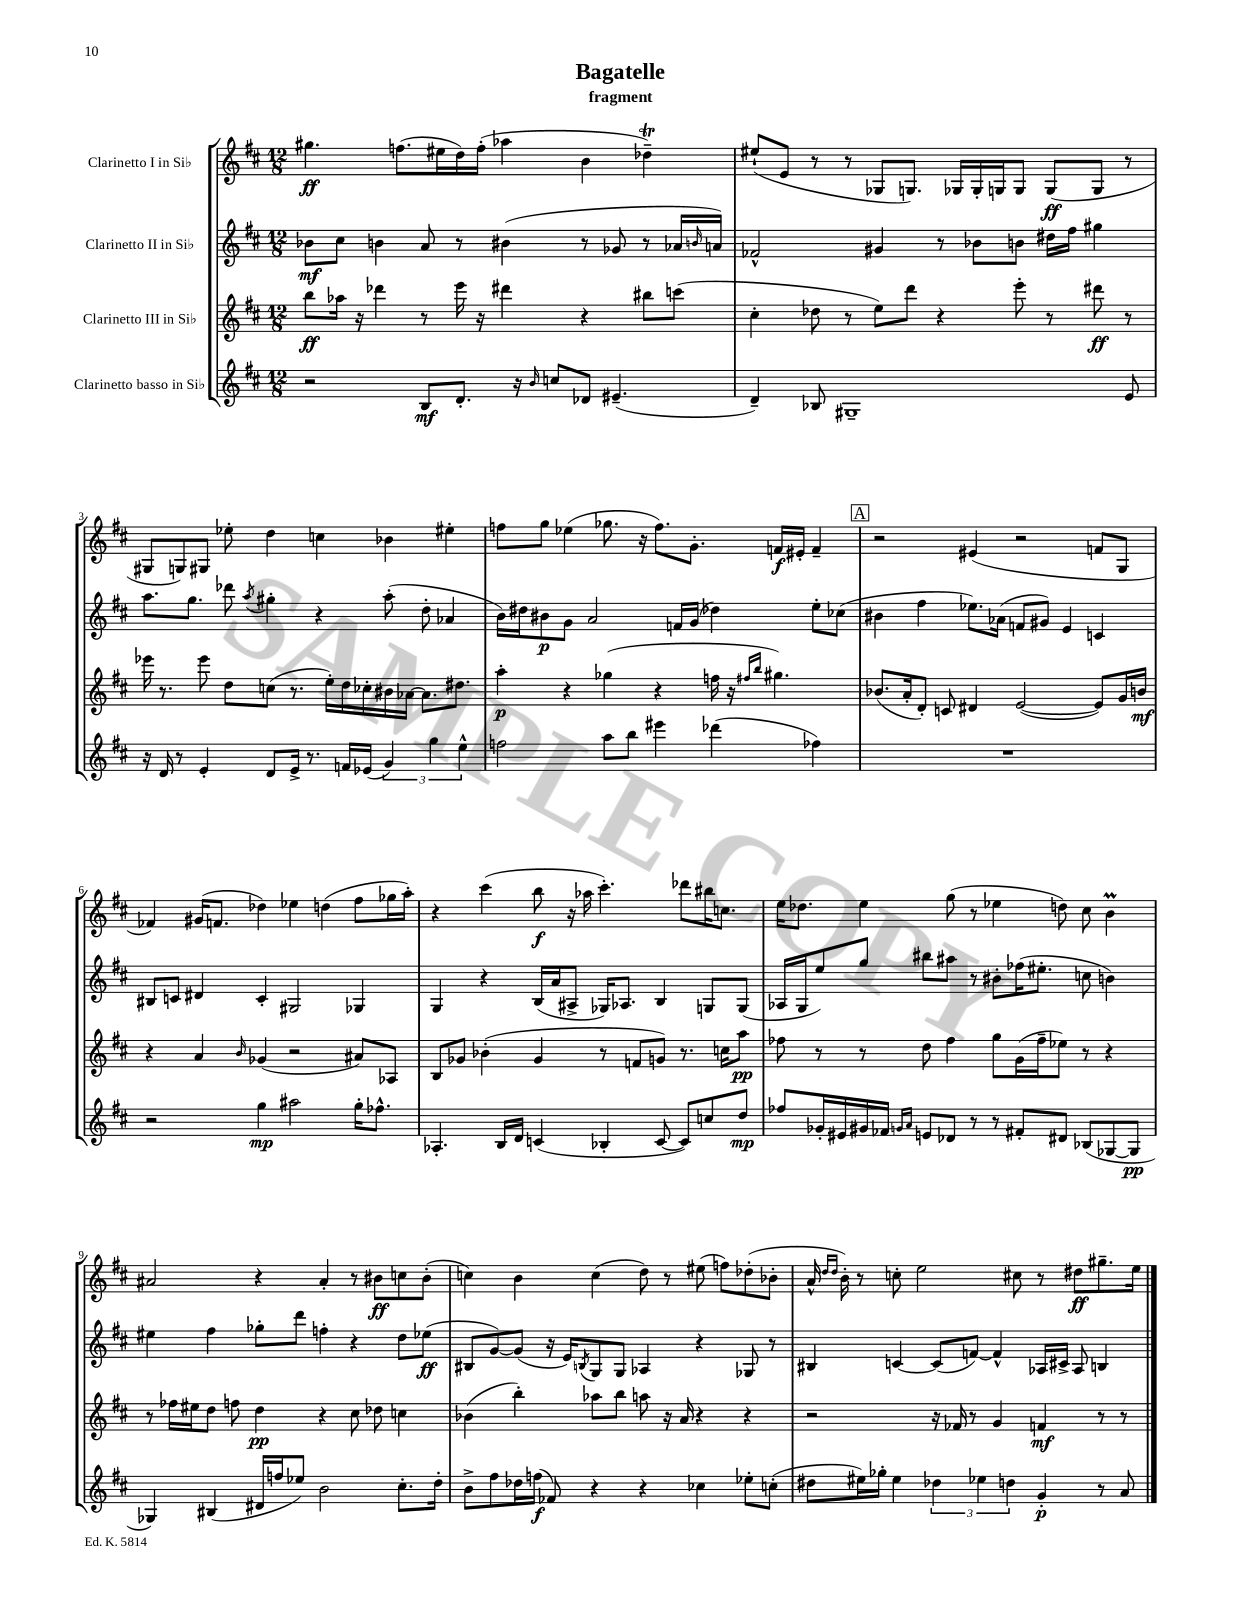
\header { title = "Bagatelle" subtitle = "fragment" }
<<
\new StaffGroup <<
\new Staff = "s0" \with { instrumentName = "Clarinetto I in Sib" } {
    \clef treble \key d \major \numericTimeSignature \time 12/8
    gis''4.\ff f''8.( eis''16 d''16) f''16-.( aes''4 b'4 des''4--\trill) |
    eis''8-!( e'8 r8 r8 ges8 g8.) ges16 ges16-. g16 g8 g8\ff( g8 r8 |
    gis8 g8) gis8 ees''8-. d''4 c''4 bes'4 eis''4-. |
    f''8 g''8 ees''4( ges''8. r16 f''8.) g'8.-. f'16\f eis'16-. f'4-- |
    \mark \markup { \box "A" } r2 eis'4( r2 f'8 g8 |
    fes'4) gis'16( f'8. des''4) ees''4 d''4( fis''8 ges''16 a''16-.) |
    r4 cis'''4( b''8\f r16 aes''16 cis'''4.-.) des'''8 bis''16 c''8. |
    e''16 des''8. e''4 g''8( r8 ees''4 d''8) cis''8 b'4\prall |
    ais'2 r4 ais'4-. r8 bis'8\ff c''8 bis'8-.( |
    c''4) b'4 c''4( d''8) r8 eis''8( f''8) des''8-.( bes'8-. |
    a'16-^ \grace { d''16 d''16 } b'16-.) r8 c''8-. e''2 cis''8 r8 dis''8\ff gis''8.-- e''16 \bar "|." |
}
\new Staff = "s1" \with { instrumentName = "Clarinetto II in Sib" } {
    \clef treble \key d \major \numericTimeSignature \time 12/8
    bes'8\mf cis''8 b'4 a'8 r8 bis'4( r8 ges'8 r8 aes'16 \grace { b'16 } a'16) |
    fes'2-^ gis'4 r8 bes'8 b'8 dis''16 fis''16 gis''4 |
    a''8. g''8. des'''8 \acciaccatura { a''8 } gis''4-. r4 a''8-.( d''8-. aes'4 |
    b'16) dis''16 bis'8\p g'8 a'2 f'16 g'16( des''4) e''8-. ces''8( |
    \mark \markup { \box "A" } bis'4 fis''4 ees''8.) aes'16( f'8 gis'8) e'4 c'4 |
    bis8 c'8 dis'4 c'4-. gis2 ges4 |
    g4 r4 b16( a'16 ais8-> ges16) aes8. b4 g8 g8( |
    aes16 g16 e''8) g''8 bis''8 ais''8 r8 bis'8-. fes''16( eis''8.-. c''8 b'4) |
    eis''4 fis''4 ges''8-. d'''8 f''4-. r4 d''8 ees''8\ff( |
    bis8 g'8~) g'8( r16 e'16) \acciaccatura { b8 } g8 g8 aes4 r4 ges8 r8 |
    bis4 c'4~ c'8( f'8~) f'4-^ aes16 cis'16-> aes8 b4 \bar "|." |
}
\new Staff = "s2" \with { instrumentName = "Clarinetto III in Sib" } {
    \clef treble \key d \major \numericTimeSignature \time 12/8
    b''8\ff aes''16 r16 des'''4 r8 e'''16 r16 dis'''4 r4 bis''8 c'''8( |
    cis''4-. des''8 r8 e''8) d'''8 r4 e'''8-. r8 dis'''8\ff r8 |
    ees'''16 r8. ees'''8 d''8 c''8( r8. e''16-.) d''16 ces''16-. bis'16 aes'16~ aes'8. dis''8. |
    a''4-.\p r4 ges''4( r4 f''16 r16 \grace { fis''16 b''16 } gis''4.) |
    \mark \markup { \box "A" } bes'8.( a'16-. d'8-.) c'8 dis'4 e'2~( e'8) g'16 b'16\mf |
    r4 a'4 \grace { b'16 } ges'4( r2 ais'8) aes8 |
    b8 ges'8 bes'4-.( ges'4 r8 f'8 g'8) r8. c''16 a''8\pp |
    fes''8 r8 r8 d''8 fes''4 g''8 g'16( fes''16-- ees''8) r8 r4 |
    r8 fes''16 eis''16 d''8 f''8 d''4\pp r4 cis''8 des''8 c''4 |
    bes'4( b''4-.) aes''8 b''8 a''8 r16 a'16 r4 r4 |
    r2 r16 fes'16 r8 g'4 f'4\mf r8 r8 \bar "|." |
}
\new Staff = "s3" \with { instrumentName = "Clarinetto basso in Sib" } {
    \clef treble \key d \major \numericTimeSignature \time 12/8
    r2 b8\mf d'8.-. r16 \grace { b'16 } c''8 des'8 eis'4.--( |
    d'4--) bes8 gis1-- e'8 |
    r16 d'16 r8 e'4-. d'8 e'16-> r8. f'16 ees'16( \tuplet 3/2 { g'4) g''4 e''4-^ } |
    f''2 a''8 b''8 eis'''4 des'''4( fes''4) |
    \mark \markup { \box "A" } R1. |
    r2 g''4\mp ais''2 g''16-. fes''8.-^ |
    aes4.-. b16 d'16 c'4( bes4-. c'8~ c'8) c''8 d''8\mp |
    fes''8 ges'16-. eis'16 gis'16 fes'16 \grace { g'16 a'16 } e'8 des'8 r8 r8 fis'8-. dis'8 bes8( ges8~ ges8\pp |
    ges4) bis4( dis'16 f''16 ees''8) b'2 cis''8.-. d''16-. |
    b'8-> fis''8 des''16 f''16\f( fes'8) r4 r4 ces''4 ees''8-. c''8-.( |
    dis''8 eis''16) ges''16-. eis''4 \tuplet 3/2 { des''4 ees''4 d''4 } g'4-.\p r8 a'8 \bar "|." |
}
>>
>>
